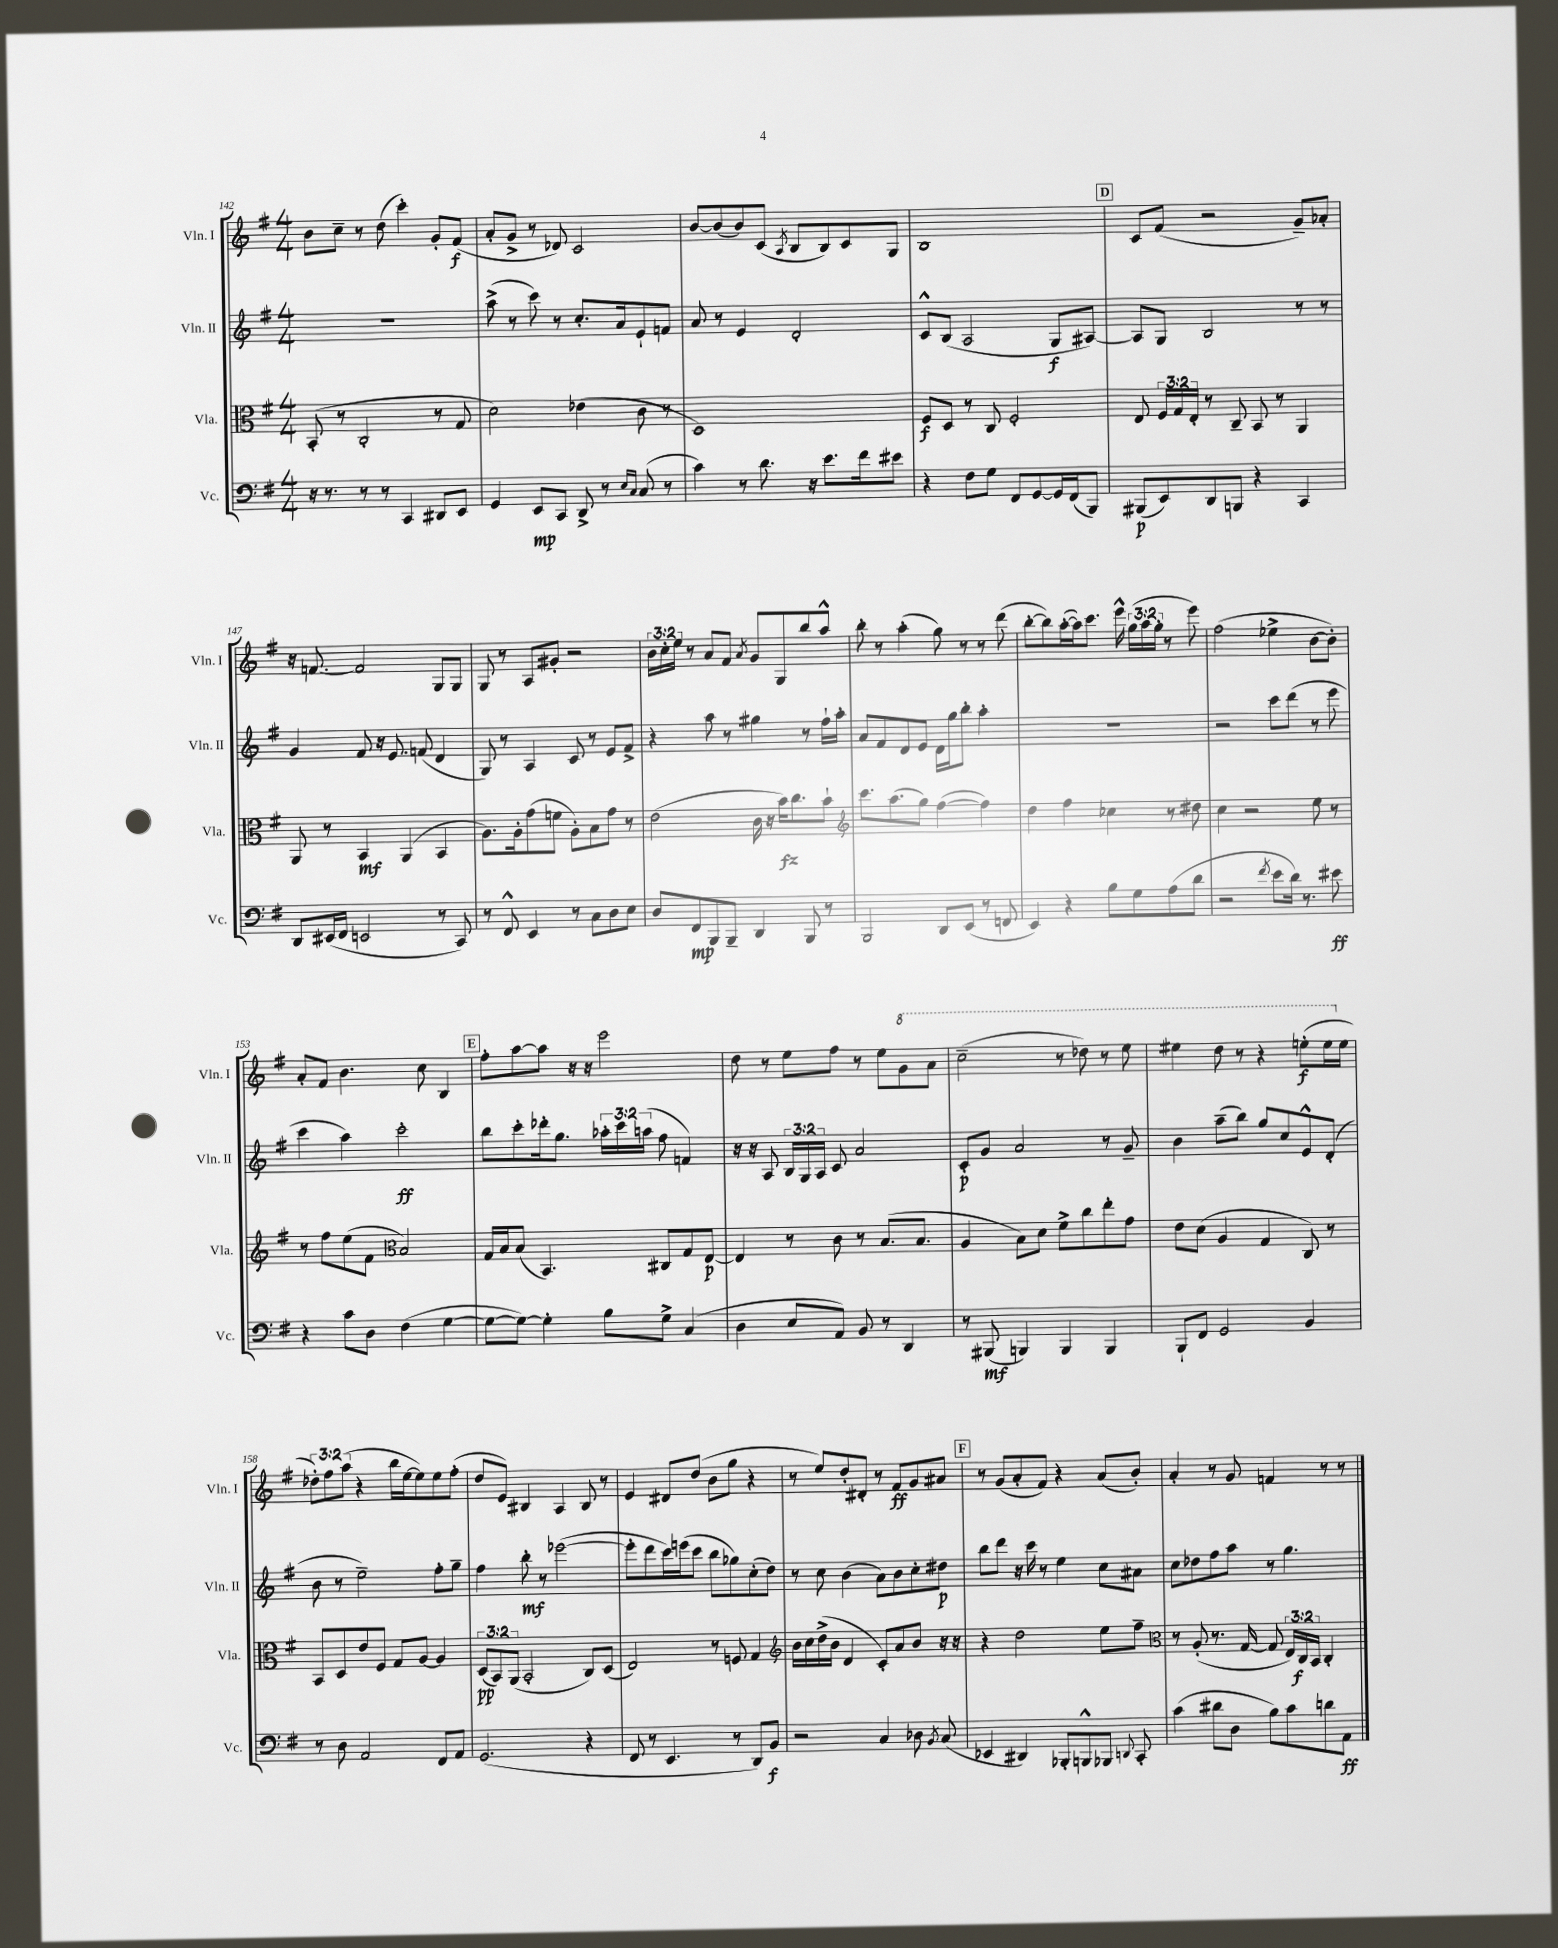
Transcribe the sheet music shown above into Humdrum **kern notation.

**kern	**dynam	**kern	**dynam	**kern	**dynam	**kern	**dynam
*part4	*part4	*part3	*part3	*part2	*part2	*part1	*part1
*staff4	*staff4	*staff3	*staff3	*staff2	*staff2	*staff1	*staff1
*I"Vc.	*	*I"Vla.	*	*I"Vln. II	*	*I"Vln. I	*
*I'Vc.	*	*I'Vla.	*	*I'Vln. II	*	*I'Vln. I	*
*clefF4	*	*clefC3	*	*clefG2	*	*clefG2	*
*k[f#]	*	*k[f#]	*	*k[f#]	*	*k[f#]	*
*M4/4	*	*M4/4	*	*M4/4	*	*M4/4	*
=142	=142	=142	=142	=142	=142	=142	=142
16r	.	(8BB'/	.	1r	.	8b\L	.
8.r	.	.	.	.	.	.	.
.	.	8r	.	.	.	8cc~\J	.
8r	.	2C'/	.	.	.	8r	.
8r	.	.	.	.	.	(8dd\	.
4CC/	.	.	.	.	.	4ccc'\)	.
8DD#X/L	.	8r	.	.	.	8g'/L	.
8EE/J	.	8G/	.	.	.	(8f#/J	f
=143	=143	=143	=143	=143	=143	=143	=143
4GG/	.	2d\)	.	(8aa^\	.	8a'/L	.
.	.	.	.	8r	.	8g^/J	.
8EE/L	mp	.	.	8ccc\)	.	8r	.
8CC/J	.	.	.	8r	.	8d-X/)	.
8DD^/	.	(4e-X\	.	8.cc'/L	.	2c/	.
8r	.	.	.	.	.	.	.
.	.	.	.	16a/k	.	.	.
16qqE/LL	.	.	.	.	.	.	.
16qqC/JJ	.	.	.	.	.	.	.
(8C/	.	8c\	.	8e`/	.	.	.
8r	.	8r	.	8fn/J	.	.	.
=144	=144	=144	=144	=144	=144	=144	=144
4c\)	.	1D)	.	8a/	.	[8b/L	.
.	.	.	.	8r	.	(8b/]	.
8r	.	.	.	4e/	.	8b/)	.
8.d\	.	.	.	.	.	(8c/J	.
.	.	.	.	.	.	8qA/	.
.	.	.	.	2d'/	.	8B/L	.
16r	.	.	.	.	.	.	.
8.e\L	.	.	.	.	.	8B/)	.
.	.	.	.	.	.	8c/	.
16f#\k	.	.	.	.	.	.	.
8e#X\J	.	.	.	.	.	8G/J	.
=145	=145	=145	=145	=145	=145	=145	=145
4r	.	8F#/L	f	8c^^/L	.	1B	.
.	.	8D/J	.	(8B/J	.	.	.
8F#\L	.	8r	.	2A/	.	.	.
8G\J	.	8C/	.	.	.	.	.
8FF#/L	.	2F#'/	.	.	.	.	.
[8GG/	.	.	.	.	.	.	.
16GG/L]	.	.	.	8G/L	f	.	.
(16FF#/J	.	.	.	.	.	.	.
8BBB/J)	.	.	.	[8A#X/J)	.	.	.
!!LO:REH:place=s1:t=D
=146	=146	=146	=146	=146	=146	=146	=146
(8BBB#X/L	p	8E/	.	8A#/L]	.	8c/L	.
8EE/)	.	24F#/LL	.	8G/J	.	(8f#/J	.
.	.	24G/	.	.	.	.	.
.	.	24E'/JJ	.	.	.	.	.
8DD/	.	8r	.	2B/	.	2r	.
8BBBn/J	.	8C~/	.	.	.	.	.
4r	.	8BB/	.	.	.	.	.
.	.	8r	.	.	.	.	.
4CC/	.	4AA/	.	8r	.	8g~/L)	.
.	.	.	.	8r	.	8a-X'/J	.
!!LO:LB:g=z
=147	=147	=147	=147	=147	=147	=147	=147
8DD/L	.	8AA/	.	4g/	.	16r	.
.	.	.	.	.	.	[8.fn/	.
(16EE#X/L	.	8r	.	.	.	.	.
16FF#/JJ	.	.	.	.	.	.	.
2EEn/	.	4BB/	mf	8f#/	.	2f/]	.
.	.	.	.	16r	.	.	.
.	.	.	.	8.e/	.	.	.
.	.	(4AA/	.	.	.	.	.
.	.	.	.	(8fn/	.	.	.
8r	.	4BB/	.	4d/	.	8G/L	.
8CC/)	.	.	.	.	.	8G/J	.
=148	=148	=148	=148	=148	=148	=148	=148
8r	.	8.A\L)	.	8G/)	.	8G/	.
8FF#^^/	.	.	.	8r	.	8r	.
.	.	16A'\k	.	.	.	.	.
4EE/	.	(8g\	.	4A/	.	8A/L	.
.	.	8fn\J	.	.	.	8g#X'/J	.
8r	.	8A'\L)	.	8c/	.	2r	.
8C\L	.	8B\	.	8r	.	.	.
8D\	.	8g\J	.	8e/L	.	.	.
8E\J	.	8r	.	8f#^/J	.	.	.
=149	=149	=149	=149	=149	=149	=149	=149
8D/L	.	(2e\	.	4r	.	24b\LL	.
.	.	.	.	.	.	24cc'\	.
.	.	.	.	.	.	24ee\JJ	.
8FF#/	mp	.	.	.	.	8r	.
8BBB/	.	.	.	8aa\	.	8a/L	.
8BBB~/J	.	.	.	8r	.	8f#/J	.
.	.	.	.	.	.	8qa/	.
4DD/	.	16c\	.	4gg#X\	.	8g/L	.
.	.	16r	.	.	.	.	.
.	.	16b\KL)	fz	.	.	8G/	.
.	.	8.cc\	.	.	.	.	.
8BBB/	.	.	.	8r	.	8bb/	.
8r	.	8b`\J	.	16ff#`\LL	.	8aa^^/J	.
.	.	.	.	16aa'\JJ	.	.	.
=150	=150	=150	=150	=150	=150	=150	=150
*	*	*clefG2	*	*	*	*	*
2BBB/	.	8.ccc\L	.	8a/L	.	8bb'\	.
.	.	.	.	8f#/	.	8r	.
.	.	(8.aa\	.	.	.	.	.
.	.	.	.	8d/	.	(4aa'\	.
.	.	8gg\J)	.	8e/J	.	.	.
8DD/L	.	([4ff#\	.	16d\LL	.	8gg\)	.
.	.	.	.	16gg\J	.	.	.
(8EE/J	.	.	.	8bb'\J	.	8r	.
8r	.	4ff#\])	.	4aa'\	.	8r	.
8FFn/	.	.	.	.	.	(8ddd\	.
=151	=151	=151	=151	=151	=151	=151	=151
4EE/)	.	4dd\	.	1r	.	[8bb'\L	.
.	.	.	.	.	.	8bb\])	.
4r	.	4ff#\	.	.	.	([16aa'\L	.
.	.	.	.	.	.	16aa\J])	.
.	.	.	.	.	.	8.ccc\J	.
8B\L	.	4cc-X\	.	.	.	.	.
.	.	.	.	.	.	16eee^^\	.
8G\	.	.	.	.	.	(24gg\LL	.
.	.	.	.	.	.	24aa\	.
.	.	.	.	.	.	24gg'\JJ	.
(8A\	.	8r	.	.	.	8r	.
8d\J	.	8dd#X\	.	.	.	8eee\)	.
=152	=152	=152	=152	=152	=152	=152	=152
2r	.	4cc\	.	2r	.	(2ff#\	.
.	.	2r	.	.	.	.	.
8qf#/	.	.	.	.	.	.	.
8e\L	.	.	.	8ccc\L	.	4ee-X^\	.
16d\Jk)	.	.	.	(8ddd\J	.	.	.
8.r	.	.	.	.	.	.	.
.	.	8ee\	.	8r	.	[8b\L	.
8e#X\	ff	8r	.	8eee\	.	8b'\J])	.
!!LO:LB:g=z
=153	=153	=153	=153	=153	=153	=153	=153
4r	.	8r	.	4ccc\	.	8a'/L	.
.	.	8ff#\L	.	.	.	8f#/J	.
8c\L	.	(8ee\	.	4aa\)	.	4.b\	.
8D\J	.	8f#\J	.	.	.	.	.
*	*	*clefC3	*	*	*	*	*
(4F#\	.	2B/)	.	2ccc'\	ff	.	.
.	.	.	.	.	.	8cc\	.
[4G\	.	.	.	.	.	4B/	.
!!LO:REH:place=s1:t=E
=154	=154	=154	=154	=154	=154	=154	=154
8G\L_	.	16G/LL	.	8bb\L	.	8ff#'\L	.
.	.	16B/J	.	.	.	.	.
8G\J_)	.	(8B/J	.	8ccc'\	.	[8aa\	.
4G'\]	.	4.BB/)	.	16ddd-X'\k	.	8aa\J]	.
.	.	.	.	8.gg\J	.	.	.
.	.	.	.	.	.	16r	.
.	.	.	.	.	.	16r	.
8B\L	.	.	.	24aa-X'\LL	.	2eee\	.
.	.	.	.	24ccc\	.	.	.
.	.	.	.	(24aan\JJ	.	.	.
8G^\J	.	8C#X/L	.	8ff#\	.	.	.
(4C/	.	8G/	.	4fn/)	.	.	.
.	.	[8E/J	p	.	.	.	.
=155	=155	=155	=155	=155	=155	=155	=155
4D\	.	4E/]	.	16r	.	8dd\	.
.	.	.	.	16r	.	.	.
.	.	.	.	8A/	.	8r	.
8E/L	.	8r	.	24B/LL	.	8ee\L	.
.	.	.	.	24G/	.	.	.
.	.	.	.	24A/JJ	.	.	.
8AA/J)	.	8c\	.	8c/	.	8ff#\J	.
8BB/	.	8r	.	2a/	.	8r	.
8r	.	(8.B/L	.	.	.	8ee\L	.
*	*	*	*	*	*	*8va	*
4DD/	.	.	.	.	.	8gg\	.
.	.	8.B/J	.	.	.	.	.
.	.	.	.	.	.	8aa\J	.
=156	=156	=156	=156	=156	=156	=156	=156
8r	.	4A/	.	8c'/L	p	(2ccc~\	.
(8BBB#X/	mf	.	.	8g/J	.	.	.
4BBBn/)	.	8B\L)	.	2a/	.	.	.
.	.	8d\J	.	.	.	.	.
4BBB/	.	8f#^\L	.	.	.	8r	.
.	.	8cc\	.	.	.	8ddd-X\)	.
4BBB/	.	8ee'\	.	8r	.	8r	.
.	.	8g\J	.	8g~/	.	8eee\	.
=157	=157	=157	=157	=157	=157	=157	=157
8BBB`/L	.	8e\L	.	4b\	.	4eee#X\	.
8FF#/J	.	(8d\J	.	.	.	.	.
2GG/	.	4A/	.	(8aa~\L	.	8ddd\	.
.	.	.	.	8bb\J)	.	8r	.
.	.	4G/	.	8gg/L	.	4r	.
.	.	.	.	8cc/	.	.	.
4BB/	.	8C/)	.	8e^^/	.	(8eeen'\L	f
.	.	8r	.	(8d'/J	.	16eee\L	.
*	*	*	*	*	*	*X8va	*
.	.	.	.	.	.	16ee\JJ	.
!!LO:LB:g=z
=158	=158	=158	=158	=158	=158	=158	=158
8r	.	8BB/L	.	8b\	.	12dd-X'\L)	.
.	.	.	.	.	.	12ff#\	.
8D\	.	8D/	.	8r	.	.	.
.	.	.	.	.	.	(12aa\J	.
2AA/	.	8e/	.	2ee~\)	.	4r	.
.	.	8F#/J	.	.	.	.	.
.	.	8G/L	.	.	.	16bb\LL	.
.	.	.	.	.	.	[16ee\J	.
.	.	[8A/J	.	.	.	8ee\])	.
8FF#/L	.	4A/]	.	8ff#'\L	.	8ee\	.
8AA/J	.	.	.	8gg~\J	.	(8ff#'\J	.
=159	=159	=159	=159	=159	=159	=159	=159
(2.GG/	.	(12D/L	pp	4ff#\	.	8dd/L	.
.	.	12BB/)	.	.	.	.	.
.	.	.	.	.	.	8e/J)	.
.	.	(12AA/J	.	.	.	.	.
.	.	2BB'/	.	8bb'\	mf	4B#X/	.
.	.	.	.	8r	.	.	.
.	.	.	.	([2eee-X\	.	4A/	.
4r	.	8C/L)	.	.	.	8B#/	.
.	.	(8D/J	.	.	.	8r	.
=160	=160	=160	=160	=160	=160	=160	=160
8FF#/	.	2E/)	.	8eee-'\L]	.	4e/	.
8r	.	.	.	8ddd\	.	.	.
4.EE/	.	.	.	16ccc\L)	.	8d#X/L	.
.	.	.	.	(16eeen\J	.	.	.
.	.	.	.	8ccc\J	.	(8dd/J	.
.	.	8r	.	8bb\L	.	8b\L	.
8r	.	8Fn/	.	8gg-X\)	.	8gg\J	.
8DD/L)	.	4G/	.	(8cc'\	.	4r	.
8BB/J	f	.	.	8dd\J)	.	.	.
=161	=161	=161	=161	=161	=161	=161	=161
*	*	*clefG2	*	*	*	*	*
2r	.	16b\LL	.	8r	.	8r	.
.	.	16cc\	.	.	.	.	.
.	.	(16dd^\	.	8cc\	.	8ee/L)	.
.	.	16b\JJ	.	.	.	.	.
.	.	4d/	.	(4b\	.	8dd'/	.
.	.	.	.	.	.	8d#X'/J	.
4C/	.	8c'/L)	.	8a\L)	.	8r	.
.	.	8a/	.	8b\	.	8f#/L	ff
8D-X\	.	8b/J	.	8cc'\	.	8g/	.
8qBB/	.	.	.	.	.	.	.
(8C/	.	16r	.	8dd#X\J	p	8a#X/J	.
.	.	16r	.	.	.	.	.
!!LO:REH:place=s1:t=F
=162	=162	=162	=162	=162	=162	=162	=162
4EE-X/	.	4r	.	8bb\L	.	8r	.
.	.	.	.	8ddd\J	.	(8g/L	.
4DD#X/)	.	2dd\	.	16r	.	8a'/	.
.	.	.	.	16ccc\	.	.	.
.	.	.	.	8r	.	8f#/J)	.
8BBB-X'/L	.	.	.	4ee\	.	4r	.
8BBBn^^/	.	.	.	.	.	.	.
8BBB-X/J	.	8ee\L	.	8cc\L	.	(8a/L	.
8qqDDn/	.	.	.	.	.	.	.
8CC'/	.	8ff#~\J	.	8a#X\J	.	8b'/J)	.
=163	=163	=163	=163	=163	=163	=163	=163
*	*	*clefC3	*	*	*	*	*
(4c\	.	8r	.	8cc\L	.	4a'/	.
.	.	(8A'/	.	8dd-X\	.	.	.
8d#X\L	.	8.r	.	8ff#\	.	8r	.
8D\J	.	.	.	8aa\J	.	8g/	.
.	.	[16G/	.	.	.	.	.
8B\L)	.	8G/]	.	8r	.	4fn/	.
8c\	.	24E/LL)	.	4.gg\	.	.	.
.	.	24C/	f	.	.	.	.
.	.	24BB/JJ	.	.	.	.	.
8dn\	.	4C'/	.	.	.	8r	.
8AA\J	ff	.	.	.	.	8r	.
==	==	==	==	==	==	==	==
*-	*-	*-	*-	*-	*-	*-	*-
